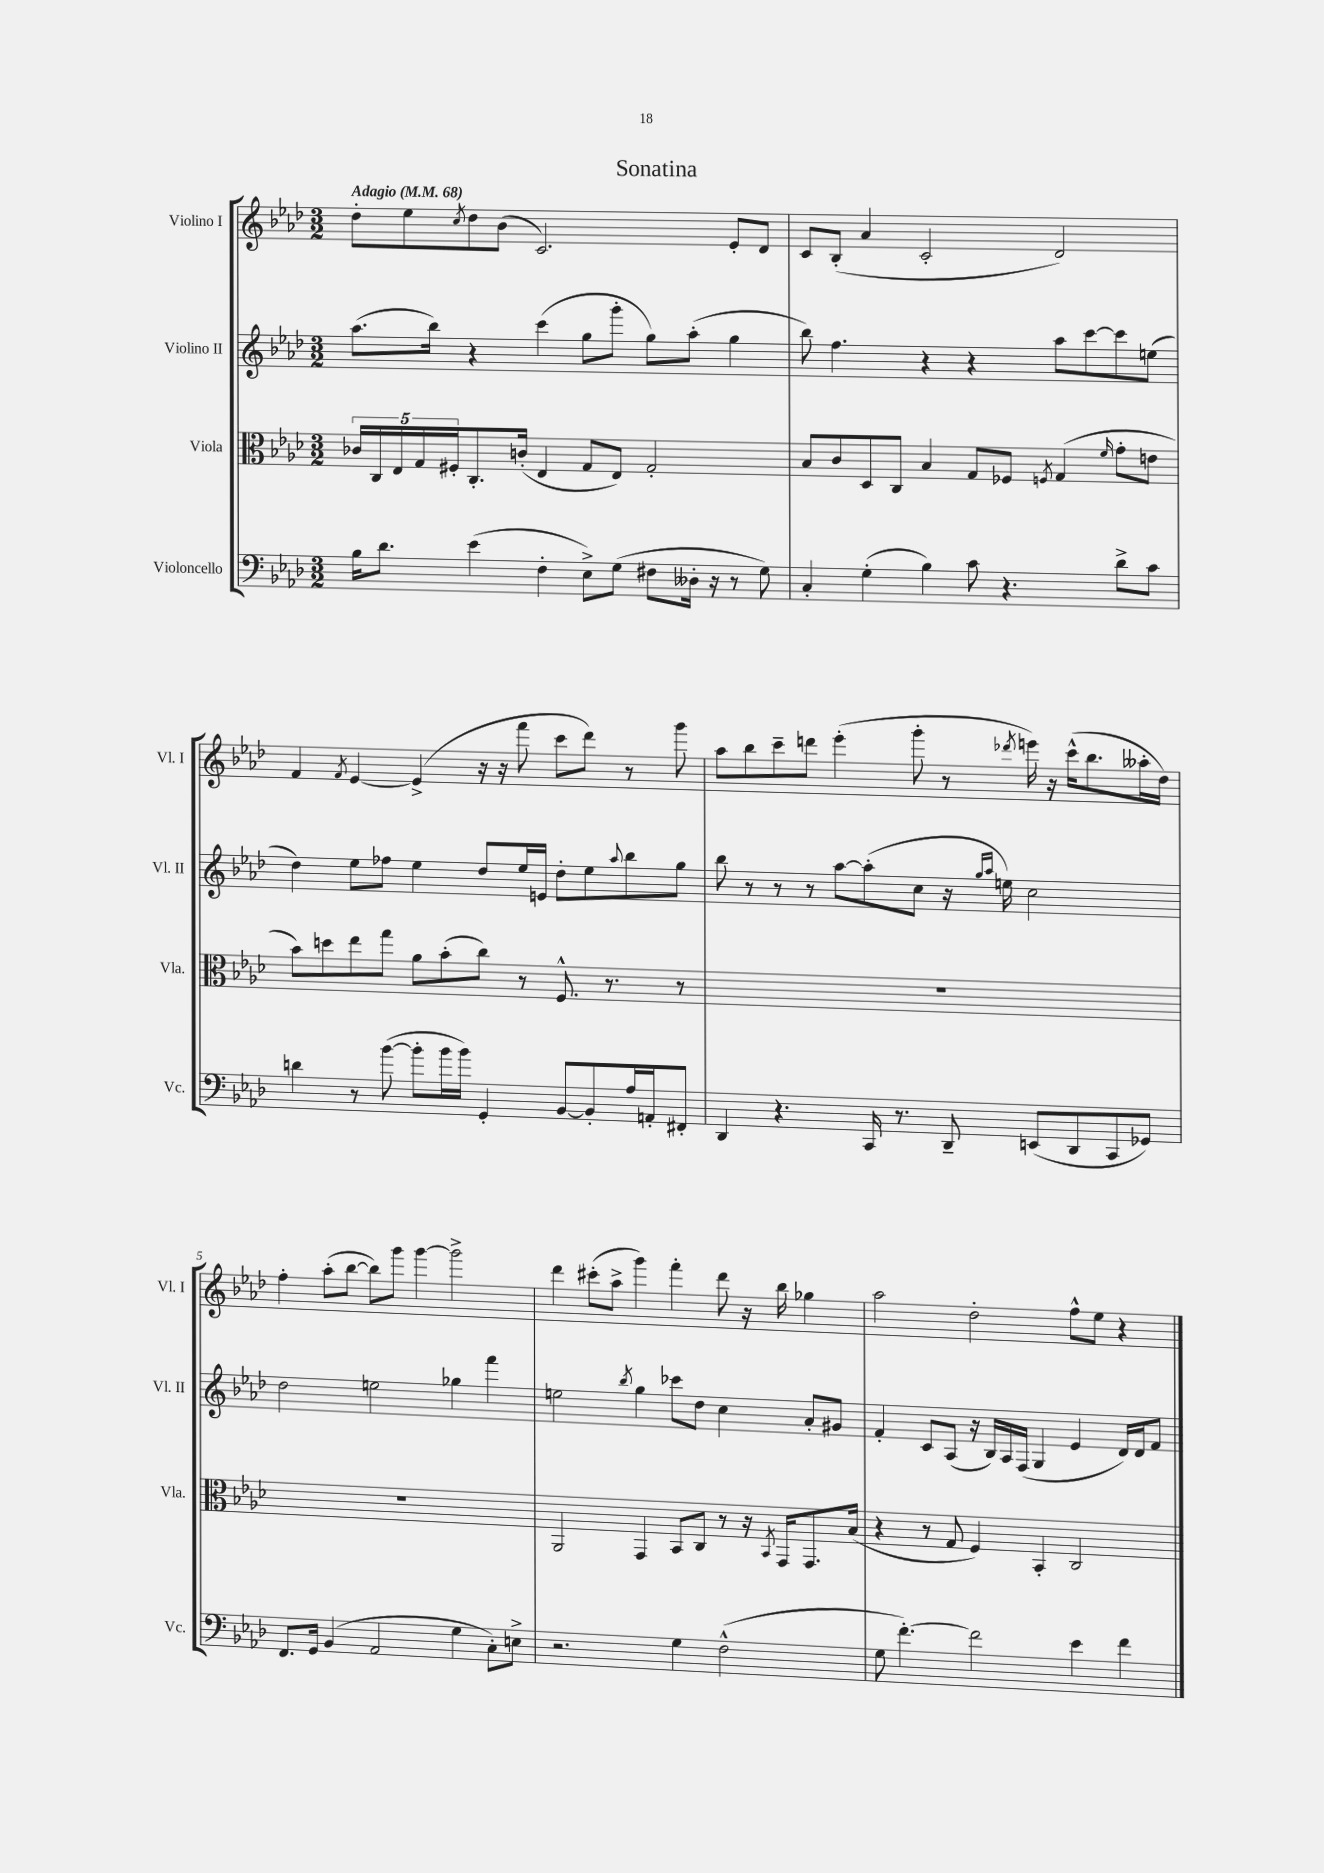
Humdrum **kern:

**kern	**kern	**kern	**kern
*part4	*part3	*part2	*part1
*staff4	*staff3	*staff2	*staff1
*I"Violoncello	*I"Viola	*I"Violino II	*I"Violino I
*I'Vc.	*I'Vla.	*I'Vl. II	*I'Vl. I
*clefF4	*clefC3	*clefG2	*clefG2
*k[b-e-a-d-]	*k[b-e-a-d-]	*k[b-e-a-d-]	*k[b-e-a-d-]
*M3/2	*M3/2	*M3/2	*M3/2
*MM68	*MM68	*MM68	*MM68
=1	=1	=1	=1
!	!	!	!LO:TX:a:B:t=Adagio
16B-\KL	20c-X/LL	(8.aa-\L	8dd-'\L
.	20C/	.	.
8.d-\J	.	.	.
.	20E-/	.	.
.	.	.	8ee-\
.	20G/	.	.
.	.	16bb-\Jk)	.
.	20F#X'/J	.	.
.	.	.	8qcc/
(4e-\	8.C'/	4r	8dd-\
.	.	.	(8b-\J
.	(16cn'/Jk	.	.
4F'\	4E-/	(4ccc\	2.c/)
8E-^\L)	8G/L	8gg\L	.
(8G\J	8E-/J)	8ggg'\J	.
8F#X\L	2G'/	8gg\L)	.
16D--X'\Jk	.	(8aa-'\J	.
16r	.	.	.
8r	.	4gg\	8e-'/L
8G\)	.	.	8d-/J
=2	=2	=2	=2
4C'/	8B-/L	8bb-\)	8c/L
.	8c/	4.ff\	(8B-'/J
(4G'\	8D-/	.	4a-/
.	8C/J	.	.
4B-\)	4B-/	4r	2c'/
8c\	8G/L	4r	.
4.r	8F-X/J	.	.
.	8qFn/	.	.
.	(4G/	8aa-\L	2d-/)
.	.	[8ccc\	.
.	16qqf/	.	.
8d-^\L	8g'\L	8ccc\]	.
8c\J	8en\J	(8een\J	.
!!LO:LB:g=z
=3	=3	=3	=3
4dn\	8b-\L)	4dd-\)	4f/
.	8ddn\	.	.
.	.	.	8qf/
8r	8ee-\	8ee-\L	[4e-/
([8b-\	8gg\J	8ff-X\J	.
8b-'\L]	8a-\L	4ee-\	(4e-^/]
16b-\L	(8b-'\	.	.
16b-\JJ)	.	.	.
4GG'/	8cc\J)	8dd-/L	16r
.	.	.	16r
.	8r	16ee-/L	8fff\
.	.	16en/JJ	.
[8BB-/L	8.F^^/	8dd-'\L	8ccc\L
8BB-'/]	.	8ee-\	8ddd-\J)
.	8.r	.	.
.	.	8qqaa-/	.
16A-/L	.	8bb-\	8r
16AAn'/J	.	.	.
8FF#X'/J	8r	8gg\J	8ggg\
=4	=4	=4	=4
4DD-/	1.r	8bb-\	8aa-\L
.	.	8r	8bb-\
4.r	.	8r	8ccc~\
.	.	8r	8dddn\J
.	.	[8aa-\L	(4eee-'\
16CC/	.	(8aa-'\]	.
8.r	.	.	.
.	.	8cc\J	8ggg'\
8DD-~/	.	16r	8r
.	.	16qqgg/LL	.
.	.	16qqaa-/JJ	.
.	.	16een\)	.
.	.	.	8qddd-X/
(8EEn/L	.	2cc\	16eeen\)
.	.	.	16r
8DD-/	.	.	(16ccc^^\KL
.	.	.	8.bb-\
8CC/	.	.	.
8GG-X/J)	.	.	16aa--X'\L
.	.	.	16dd-\JJ)
!!LO:LB:g=z
=5	=5	=5	=5
8.FF/L	1.r	2dd-\	4ff'\
16GG/Jk	.	.	.
(4BB-/	.	.	(8aa-'\L
.	.	.	[8bb-\J
2AA-/	.	2een\	8bb-\L])
.	.	.	8ggg\J
.	.	.	[4ggg\
4G\	.	4gg-X\	2ggg^\]
8C'\L)	.	4fff\	.
8En^\J	.	.	.
=6	=6	=6	=6
2.r	2AA-/	2een\	4ddd-\
.	.	.	(8ccc#X'\L
.	.	.	8aa-^\J
.	.	8qbb-/	.
.	4GG/	4gg\	4ggg\)
4G\	8BB-/L	8ccc-X\L	4fff'\
.	8C/J	8dd-\J	.
(2F^^\	8r	4cc\	8ddd-\
.	16r	.	16r
.	8qBB-/	.	.
.	16GG/KL	.	16bb-\
.	8.GG/	8a-'/L	4gg-X\
.	.	8g#X/J	.
.	(16B-/Jk	.	.
=7	=7	=7	=7
8G\	4r	4f'/	2aa-\
[4.f'\)	.	.	.
.	8r	8c/L	.
.	8G/	(8A-/J	.
2f\]	4F/)	16r	2dd-'\
.	.	16B-/LL)	.
.	.	16A-/	.
.	.	(16F/JJ	.
.	4BB-'/	4G/	.
4e-\	2C/	4e-/	8ff^^\L
.	.	.	8ee-\J
4f\	.	16d-/LL)	4r
.	.	16d-/J	.
.	.	8f/J	.
==	==	==	==
*-	*-	*-	*-
